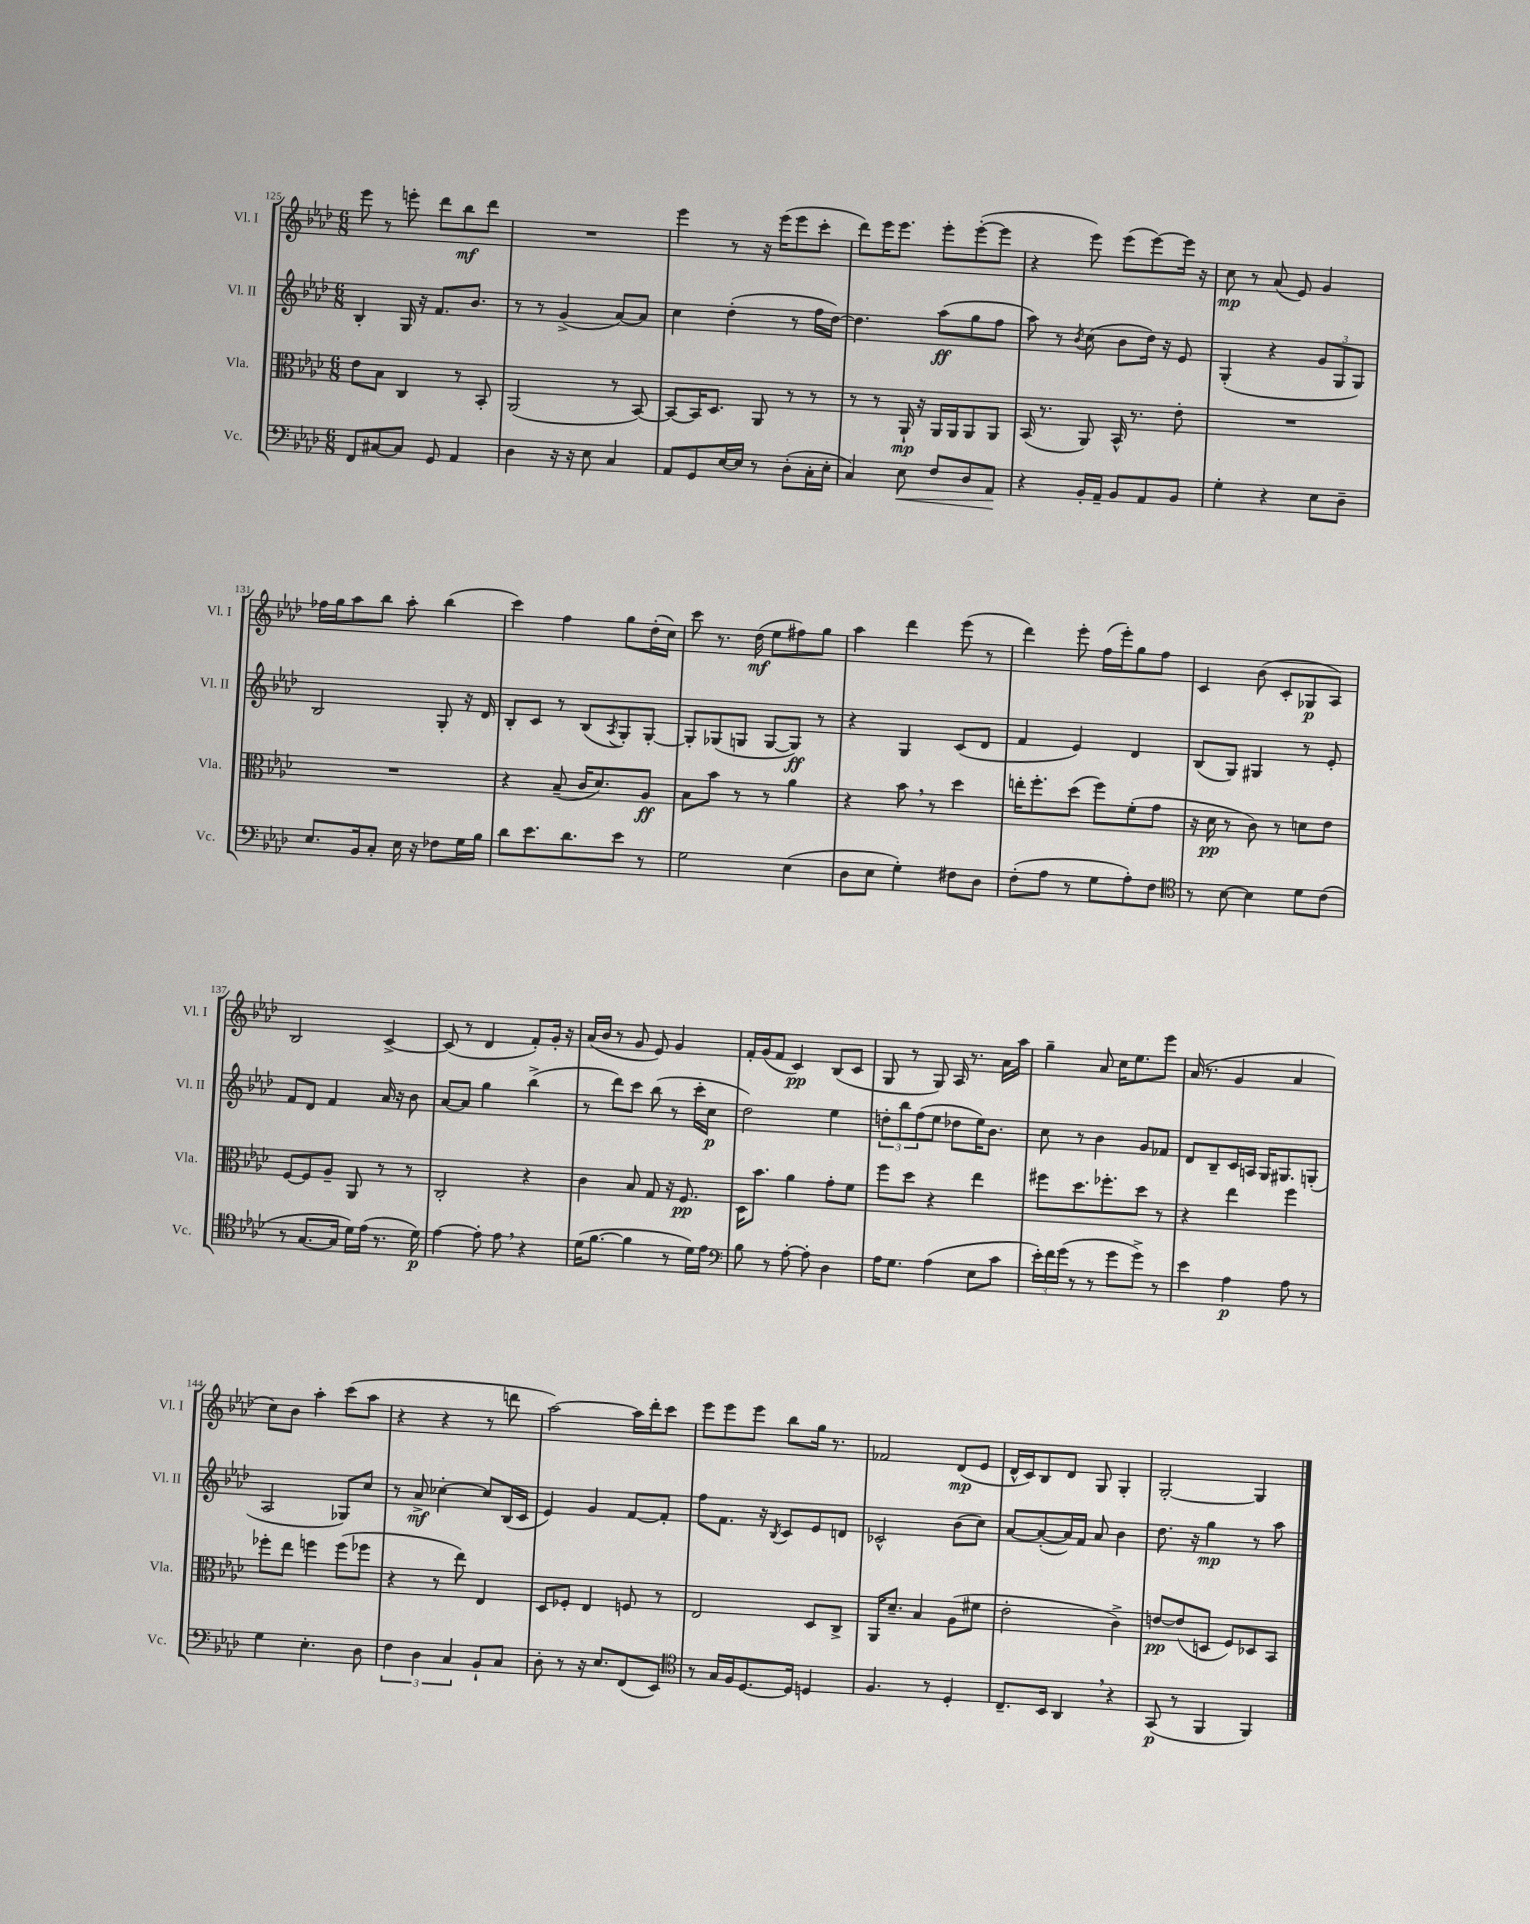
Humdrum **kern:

**kern	**dynam	**kern	**dynam	**kern	**dynam	**kern	**dynam
*part4	*part4	*part3	*part3	*part2	*part2	*part1	*part1
*staff4	*staff4	*staff3	*staff3	*staff2	*staff2	*staff1	*staff1
*I"Vc.	*	*I"Vla.	*	*I"Vl. II	*	*I"Vl. I	*
*I'Vc.	*	*I'Vla.	*	*I'Vl. II	*	*I'Vl. I	*
*clefF4	*	*clefC3	*	*clefG2	*	*clefG2	*
*k[b-e-a-d-]	*	*k[b-e-a-d-]	*	*k[b-e-a-d-]	*	*k[b-e-a-d-]	*
*M6/8	*	*M6/8	*	*M6/8	*	*M6/8	*
=125	=125	=125	=125	=125	=125	=125	=125
8FF/L	.	8e-\L	.	4B-'/	.	8eee-\	.
[8C#X/	.	8B-\J	.	.	.	8r	.
8C#/J]	.	4C/	.	16G/	.	8eeen'\	.
.	.	.	.	16r	.	.	.
8GG/	.	.	.	8.f/L	.	8ddd-\L	.
4AA-/	.	8r	.	.	.	8bb-\	mf
.	.	.	.	8.b-/J	.	.	.
.	.	8BB-'/	.	.	.	8ddd-\J	.
=126	=126	=126	=126	=126	=126	=126	=126
4D-\	.	(2AA-/	.	8r	.	2.r	.
.	.	.	.	8r	.	.	.
16r	.	.	.	(4g^/	.	.	.
16r	.	.	.	.	.	.	.
8E-\	.	.	.	.	.	.	.
4C/	.	8r	.	[8a-/L)	.	.	.
.	.	[8BB-/)	.	8a-/J]	.	.	.
=127	=127	=127	=127	=127	=127	=127	=127
8AA-/L	.	8BB-/L_	.	4cc\	.	4eee-\	.
8GG/	.	16BB-/K]	.	.	.	.	.
.	.	8.D-/J	.	.	.	.	.
[16E-/L	.	.	.	(4dd-'\	.	8r	.
16E-/JJ]	.	.	.	.	.	.	.
8r	.	8AA-/	.	.	.	16r	.
.	.	.	.	.	.	(16eee-\KL	.
(8D-'\L	.	8r	.	8r	.	8eee-\	.
16C'\L	.	8r	.	16ff\LL	.	8ccc'\J	.
16E-'\JJ	.	.	.	[16dd-\JJ)	.	.	.
=128	=128	=128	=128	=128	=128	=128	=128
4C/)	.	8r	.	4.dd-\]	.	8ddd-\L)	.
.	.	8r	.	.	.	16eee-\K	.
.	.	.	.	.	.	8.eee-\J	.
!	!LO:HP:b	!	!	!	!	!	!
8E-\	<	16AA-`/	mp	.	.	.	.
.	.	16r	.	.	.	.	.
8F/L	.	16AA-/LL	.	(8aa-\L	ff	8eee-'\L	.
.	.	16AA-/J	.	.	.	.	.
8D-/	.	8AA-/	.	8gg\	.	([8eee-'\	.
8AA-/J	.	8AA-/J	.	8ff\J	.	8eee-\J]	.
.	[	.	.	.	.	.	.
=129	=129	=129	=129	=129	=129	=129	=129
4r	.	(16BB-/	.	8aa-\)	.	4r	.
.	.	8.r	.	.	.	.	.
.	.	.	.	8r	.	.	.
.	.	.	.	8qb-/	.	.	.
16BB-'/LL	.	8AA-/)	.	(8cc\	.	8eee-\)	.
16AA-~/JJ	.	.	.	.	.	.	.
8BB-/L	.	16BB-^^/	.	8b-\L	.	(8eee-\L	.
.	.	8.r	.	.	.	.	.
8AA-/	.	.	.	16dd-\Jk)	.	[8eee-\)	.
.	.	.	.	16r	.	.	.
8BB-/J	.	8e-'\	.	8e-/	.	16eee-\Jk]	.
.	.	.	.	.	.	16r	.
=130	=130	=130	=130	=130	=130	=130	=130
4G'\	.	2.r	.	(4G'/	.	8cc\	mp
.	.	.	.	.	.	8r	.
4r	.	.	.	4r	.	(8a-/	.
.	.	.	.	.	.	8e-/)	.
8E-\L	.	.	.	12g/L	.	4g/	.
.	.	.	.	12G/	.	.	.
8D-~\J	.	.	.	.	.	.	.
.	.	.	.	12G/J)	.	.	.
!!LO:LB:g=z
=131	=131	=131	=131	=131	=131	=131	=131
8.E-/L	.	2.r	.	2B-/	.	16ff-X\LL	.
.	.	.	.	.	.	16gg\J	.
.	.	.	.	.	.	8aa-\	.
16BB-/k	.	.	.	.	.	.	.
8C'/J	.	.	.	.	.	8bb-\J	.
16E-\	.	.	.	.	.	8aa-'\	.
16r	.	.	.	.	.	.	.
8F-X\L	.	.	.	8G'/	.	(4bb-\	.
16G\L	.	.	.	16r	.	.	.
16B-\JJ	.	.	.	16d-/	.	.	.
=132	=132	=132	=132	=132	=132	=132	=132
8d-\L	.	4r	.	8B-'/L	.	4ccc\)	.
8.e-\	.	.	.	8c/J	.	.	.
.	.	(8B-~/	.	8r	.	4ff\	.
8.d-\	.	.	.	.	.	.	.
.	.	16c/KL	.	(8B-/L	.	.	.
.	.	8.d-/)	.	.	.	.	.
.	.	.	.	8qA-/	.	.	.
8e-\J	.	.	.	8G'/)	.	8gg\L	.
8r	.	8A-/J	ff	[8G'/J	.	(16dd-'\L	.
.	.	.	.	.	.	16cc\JJ)	.
=133	=133	=133	=133	=133	=133	=133	=133
2G\	.	8B-\L	.	8G'/L]	.	8ccc\	.
.	.	8b-\J	.	(8G-X/	.	8.r	.
.	.	8r	.	8Gn/J	.	.	.
.	.	.	.	.	.	(16dd-\	mf
.	.	8r	.	[8G/L	.	8ee-\L	.
(4E-\	.	4a-\	.	8G/J])	ff	8ff#X\)	.
.	.	.	.	8r	.	8gg\J	.
=134	=134	=134	=134	=134	=134	=134	=134
8D-\L	.	4r	.	4r	.	4aa-\	.
8E-\J	.	.	.	.	.	.	.
4G'\)	.	8b-,\	.	4G/	.	4ddd-\	.
.	.	8r	.	.	.	.	.
8F#X\L	.	4dd-\	.	(8c/L	.	(8eee-\	.
8D-\J	.	.	.	8d-/J	.	8r	.
=135	=135	=135	=135	=135	=135	=135	=135
(8F'\L	.	16een'\KL	.	4f/	.	4ddd-\)	.
.	.	8.ff'\	.	.	.	.	.
8A-\J	.	.	.	.	.	.	.
8r	.	(8dd-\J	.	4e-/)	.	8eee-'\	.
8G\L	.	8ff\L)	.	.	.	(16ff\LL	.
.	.	.	.	.	.	16eee-'\J)	.
8A-'\)	.	(8f'\	.	4d-/	.	8gg\	.
8F\J	.	8g\J	.	.	.	8ff\J	.
=136	=136	=136	=136	=136	=136	=136	=136
*clefC4	*	*	*	*	*	*	*
8r	.	16r	.	(8B-/L	.	4c/	.
.	.	16d-\	pp	.	.	.	.
[8B-\	.	8r	.	8G/J)	.	.	.
4B-\]	.	8c\)	.	4G#X/	.	(8b-\	.
.	.	8r	.	.	.	8c'/L	.
8d-\L	.	8dn\L	.	8r	.	8G-X/	p
(8c\J	.	8e-\J	.	8e-'/	.	8A-/J)	.
!!LO:LB:g=z
=137	=137	=137	=137	=137	=137	=137	=137
8r	.	[8F/L	.	8f/L	.	2B-/	.
[8.G/L	.	8F/]	.	8d-/J	.	.	.
.	.	8A-~/J	.	4f/	.	.	.
16G/Jk]	.	.	.	.	.	.	.
16d-\LL)	.	8AA-/	.	.	.	.	.
(16e-\JJ	.	.	.	.	.	.	.
8.r	.	8r	.	16a-/	.	[4c^/	.
.	.	.	.	16r	.	.	.
.	.	8r	.	8b-\	.	.	.
16d-\)	p	.	.	.	.	.	.
=138	=138	=138	=138	=138	=138	=138	=138
[4e-\	.	2C'/	.	[8a-/L	.	(8c/]	.
.	.	.	.	8a-/J]	.	8r	.
8e-'\]	.	.	.	4gg\	.	4d-/	.
8e-,\	.	.	.	.	.	.	.
4r	.	4r	.	(4bb-^\	.	8f'/L)	.
.	.	.	.	.	.	16g'/Jk	.
.	.	.	.	.	.	16r	.
=139	=139	=139	=139	=139	=139	=139	=139
(16d-\KL	.	4c\	.	8r	.	(16a-/LL	.
[8.f\J	.	.	.	.	.	16b-/JJ	.
.	.	.	.	8ddd-\L)	.	8r	.
4f\]	.	8B-/	.	8ccc\J	.	8g/	.
.	.	8G/	.	(8bb-\	.	8e-/)	.
8r	.	16r	.	8r	.	4g/	.
.	.	8.F/	pp	.	.	.	.
16d-\LL)	.	.	.	16ccc'\LL	.	.	.
16e-\JJ	.	.	.	16cc\JJ	p	.	.
=140	=140	=140	=140	=140	=140	=140	=140
*clefF4	*	*	*	*	*	*	*
8B-\	.	16D-\KL	.	2dd-\)	.	16f'/LL	.
.	.	8.b-\J	.	.	.	(16g/J	.
8r	.	.	.	.	.	8f/J	.
[8A-'\	.	4a-\	.	.	.	4c/)	pp
8A-'\]	.	.	.	.	.	.	.
4D-\	.	8g'\L	.	4ee-\	.	(8B-/L	.
.	.	8f\J	.	.	.	8c/J	.
=141	=141	=141	=141	=141	=141	=141	=141
16A-\KL	.	8ff\L	.	12ddn'\L	.	8G/	.
8.G\J	.	.	.	.	.	.	.
.	.	.	.	12bb-\	.	.	.
.	.	8dd-\J	.	.	.	8r	.
.	.	.	.	(12ff\	.	.	.
(4A-\	.	4r	.	8ee-\J	.	8G/)	.
.	.	.	.	8dd-X\L	.	16A-/	.
.	.	.	.	.	.	8.r	.
8E-\L	.	4ee-\	.	16ee-\K)	.	.	.
.	.	.	.	8.b-\J	.	.	.
8c\J	.	.	.	.	.	16a-\LL	.
.	.	.	.	.	.	16aa-\JJ	.
=142	=142	=142	=142	=142	=142	=142	=142
24e-'\LL)	.	8ff#X\L	.	8cc\	.	4gg~\	.
24f\	.	.	.	.	.	.	.
(24g\JJ	.	.	.	.	.	.	.
8r	.	8.dd-\	.	8r	.	.	.
8r	.	.	.	4b-\	.	8a-/	.
.	.	8.ff-X'\	.	.	.	.	.
8g\L	.	.	.	.	.	16cc\KL	.
.	.	.	.	.	.	8.ee-\	.
8g^\J)	.	8dd-\J	.	8g/L	.	.	.
8r	.	8r	.	8f-X/J	.	8eee-\J	.
=143	=143	=143	=143	=143	=143	=143	=143
4e-\	.	4r	.	8d-/L	.	(16a-/	.
.	.	.	.	.	.	8.r	.
.	.	.	.	8B-~/	.	.	.
4A-\	p	4ee-\	.	16c/L	.	4g/	.
.	.	.	.	16An/JJ	.	.	.
.	.	.	.	16G/KL	.	.	.
.	.	.	.	8.G#X/	.	.	.
8A-\	.	4ff\	.	.	.	4a-/	.
8r	.	.	.	(8Gn'/J	.	.	.
!!LO:LB:g=z
=144	=144	=144	=144	=144	=144	=144	=144
4G\	.	8ff-X'\L	.	2A-/	.	8cc\L)	.
.	.	8ee-\J	.	.	.	8b-\J	.
4.E-'\	.	4ffn\	.	.	.	4aa-'\	.
.	.	(8ff\L	.	8G-X/L)	.	(8ccc\L	.
8D-\	.	8ff-X\J	.	8cc/J	.	8aa-\J	.
=145	=145	=145	=145	=145	=145	=145	=145
6F\	.	4r	.	8r	.	4r	.
.	.	.	.	8a-^/	mf	.	.
6D-\	.	.	.	.	.	.	.
.	.	8r	.	[4cc-X'\	.	4r	.
6C/	.	.	.	.	.	.	.
.	.	8ee-\)	.	.	.	.	.
8BB-`/L	.	4E-/	.	8cc-/L]	.	8r	.
8C/J	.	.	.	(16B-/L	.	8dddn\	.
.	.	.	.	16c/JJ	.	.	.
=146	=146	=146	=146	=146	=146	=146	=146
8D-'\	.	8D-/L	.	4e-/)	.	[2aa-\)	.
8r	.	8F-X'/J	.	.	.	.	.
16r	.	4E-/	.	4g/	.	.	.
8.E-/L	.	.	.	.	.	.	.
(8FF/	.	8Fn/	.	[8f/L	.	16aa-\LL]	.
.	.	.	.	.	.	16ddd-'\J	.
8EE-/J)	.	8r	.	8f'/J]	.	8ccc\J	.
=147	=147	=147	=147	=147	=147	=147	=147
*clefC4	*	*	*	*	*	*	*
8r	.	2E-/	.	8ff\L	.	8eee-\L	.
16G/LL	.	.	.	8.f\J	.	8eee-\	.
16F/J	.	.	.	.	.	.	.
[8.D-/	.	.	.	.	.	8eee-\J	.
.	.	.	.	16r	.	.	.
.	.	.	.	8qB-/	.	.	.
.	.	.	.	8c/L	.	8bb-\L	.
16D-/Jk]	.	.	.	.	.	.	.
4Dn/	.	8D-/L	.	8e-/	.	16gg\Jk	.
.	.	.	.	.	.	8.r	.
.	.	8C^/J	.	8dn/J	.	.	.
=148	=148	=148	=148	=148	=148	=148	=148
4.F/	.	16AA-/KL	.	2c-X^^/	.	2f-X/	.
.	.	8.d-~/J	.	.	.	.	.
.	.	4B-/	.	.	.	.	.
8r	.	.	.	.	.	.	.
4D-'/	.	(8A-\L	.	(8b-\L	.	(8d-/L	mp
.	.	8f#X\J	.	8cc\J)	.	8e-/J	.
=149	=149	=149	=149	=149	=149	=149	=149
8.C~/L	.	2e-'\	.	[8a-/L	.	16d-^^/LL	.
.	.	.	.	.	.	16c/J)	.
.	.	.	.	(8a-'/_	.	8B-/	.
16BB-/Jk	.	.	.	.	.	.	.
4AA-,/	.	.	.	16a-/L])	.	8d-/J	.
.	.	.	.	16f/JJ	.	.	.
.	.	.	.	8a-/	.	8G/	.
4r	.	4c^\)	.	4b-\	.	4G'/	.
=150	=150	=150	=150	=150	=150	=150	=150
(8GG/	p	[8en/L	pp	8.dd-\	.	[2G'/	.
8r	.	(8e/]	.	.	.	.	.
.	.	.	.	16r	.	.	.
4FF/	.	8Dn/J	.	4gg\	mp	.	.
.	.	8F/L)	.	.	.	.	.
4FF/)	.	8D-X/	.	8r	.	4G/]	.
.	.	8BB-/J	.	8aa-\	.	.	.
==	==	==	==	==	==	==	==
*-	*-	*-	*-	*-	*-	*-	*-
